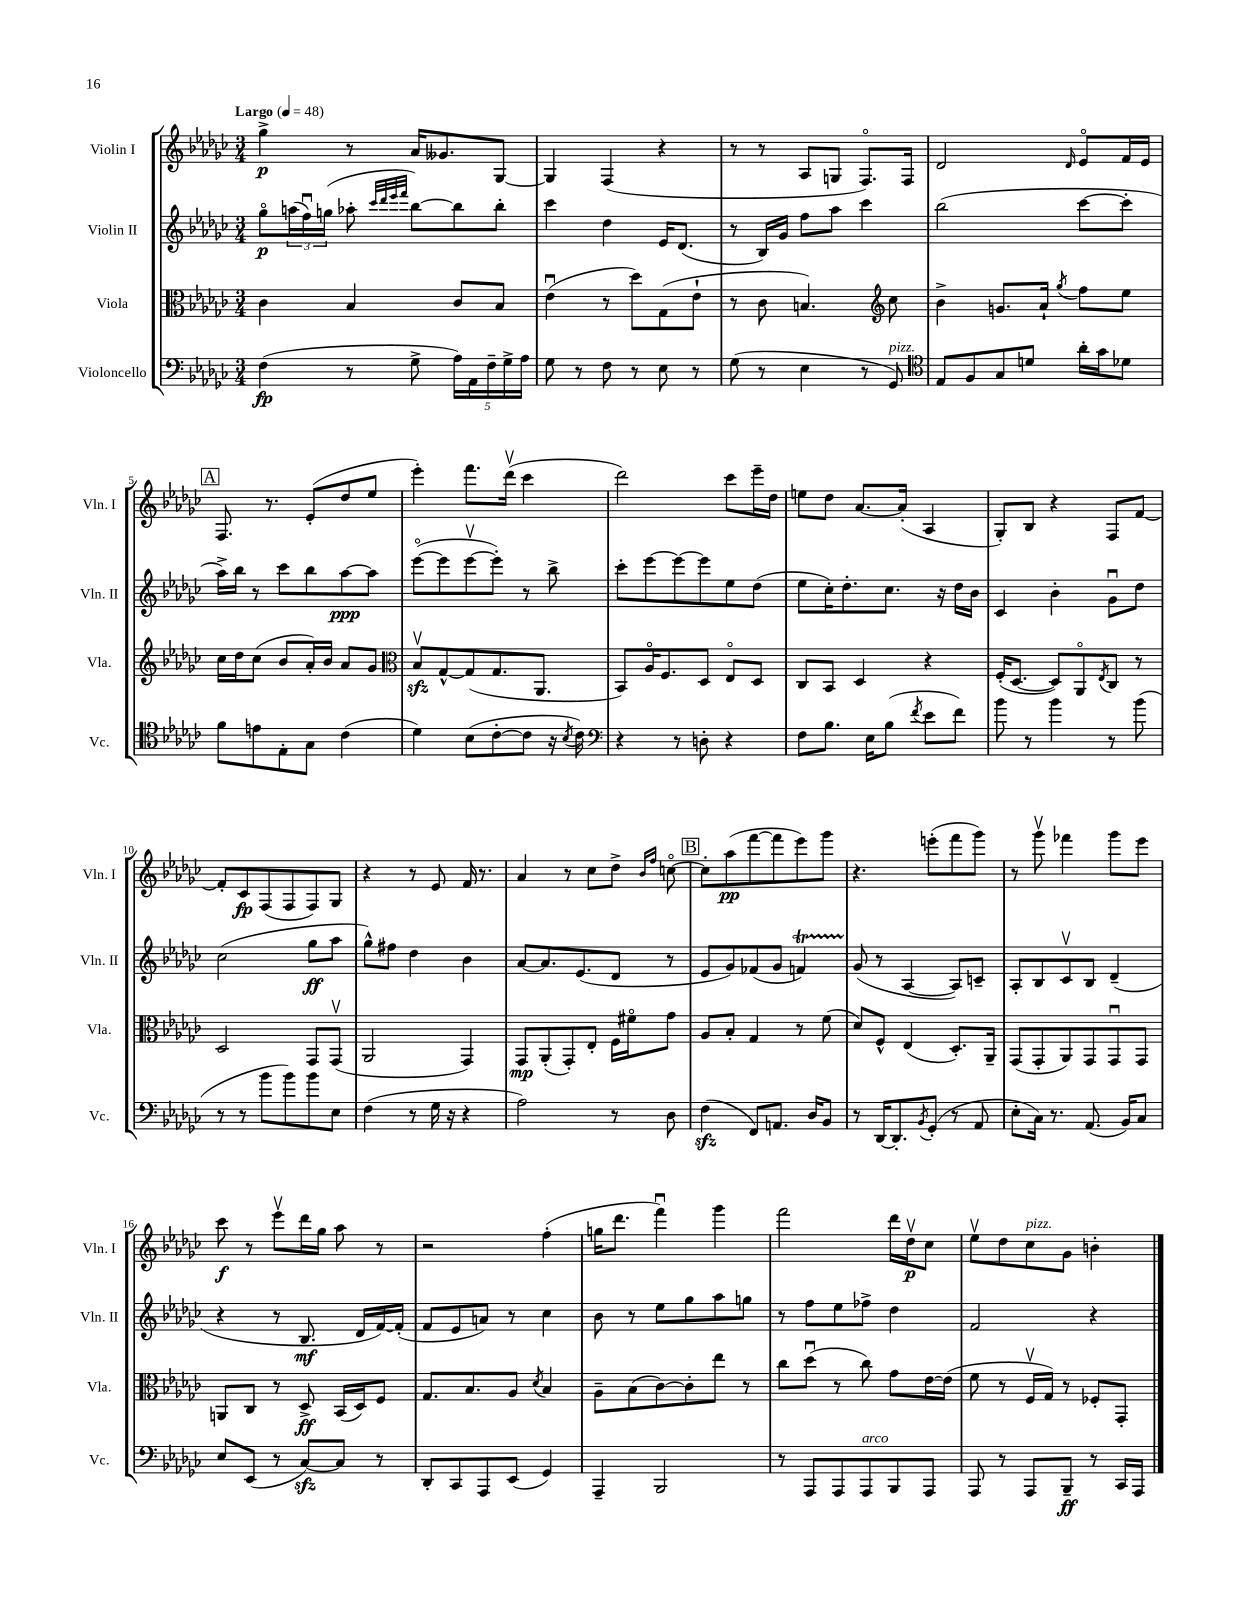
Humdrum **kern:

**kern	**dynam	**kern	**dynam	**kern	**dynam	**kern	**dynam
*part4	*part4	*part3	*part3	*part2	*part2	*part1	*part1
*staff4	*staff4	*staff3	*staff3	*staff2	*staff2	*staff1	*staff1
*I"Violoncello	*	*I"Viola	*	*I"Violin II	*	*I"Violin I	*
*I'Vc.	*	*I'Vla.	*	*I'Vln. II	*	*I'Vln. I	*
*clefF4	*	*clefC3	*	*clefG2	*	*clefG2	*
*k[b-e-a-d-g-c-]	*	*k[b-e-a-d-g-c-]	*	*k[b-e-a-d-g-c-]	*	*k[b-e-a-d-g-c-]	*
*M3/4	*	*M3/4	*	*M3/4	*	*M3/4	*
*MM48	*	*MM48	*	*MM48	*	*MM48	*
=1	=1	=1	=1	=1	=1	=1	=1
!	!	!	!	!	!	!LO:TX:a:B:t=Largo	!
(4F\	fp	4c-\	.	8gg-\L	p	4gg-^\	p
.	.	.	.	(24aan\L	.	.	.
.	.	.	.	24ffu\)	.	.	.
.	.	.	.	(24ggn\JJ	.	.	.
8r	.	4B-/	.	8aa-X'\	.	8r	.
.	.	.	.	32qqccc-/LLL	.	.	.
.	.	.	.	32qqddd-/	.	.	.
.	.	.	.	32qqeee-/	.	.	.
.	.	.	.	32qqfff/JJJ	.	.	.
8G-^\	.	.	.	[8bb-\L)	.	16a-/KL	.
.	.	.	.	.	.	8.g--X/	.
20A-\LL)	.	8c-/L	.	8bb-\]	.	.	.
20AA-\	.	.	.	.	.	.	.
20F~\	.	.	.	.	.	.	.
.	.	8B-/J	.	8bb-'\J	.	[8G-/J	.
20G-^\	.	.	.	.	.	.	.
20A-\JJ	.	.	.	.	.	.	.
=2	=2	=2	=2	=2	=2	=2	=2
8G-\	.	(4e-u\	.	4ccc-\	.	4G-/]	.
8r	.	.	.	.	.	.	.
8F\	.	8r	.	4dd-\	.	(4F/	.
8r	.	8dd-\L)	.	.	.	.	.
8E-\	.	(8G-\	.	16e-/KL	.	4r	.
.	.	.	.	(8.d-/J	.	.	.
8r	.	8e-`\J	.	.	.	.	.
=3	=3	=3	=3	=3	=3	=3	=3
(8G-\	.	8r	.	8r	.	8r	.
8r	.	8c-\	.	16B-/LL)	.	8r	.
.	.	.	.	16g-/JJ	.	.	.
4E-\	.	4.Bn/)	.	8ff\L	.	8A-/L	.
.	.	.	.	8aa-\J	.	8Gn/J	.
8r	.	.	.	4ccc-\	.	8.F/L)	.
*	*	*clefG2	*	*	*	*	*
!LO:TX:a:i:t=pizz.	!	!	!	!	!	!	!
8GG-/)	.	8cc-\	.	.	.	.	.
.	.	.	.	.	.	16F/Jk	.
=4	=4	=4	=4	=4	=4	=4	=4
*clefC4	*	*	*	*	*	*	*
8E-/L	.	4b-^\	.	(2bb-\	.	2d-/	.
8F/	.	.	.	.	.	.	.
8G-/	.	8.gn/L	.	.	.	.	.
8dn/J	.	.	.	.	.	.	.
.	.	16a-`/Jk	.	.	.	.	.
.	.	8qgg-/	.	.	.	16qqd-/	.
16a-'\LL	.	8ff\L	.	[8ccc-\L	.	8e-/L	.
16g-\J	.	.	.	.	.	.	.
8d-X\J	.	8ee-\J	.	8ccc-'\J]	.	16f/L	.
.	.	.	.	.	.	16e-/JJ	.
!!LO:LB:g=z
!!LO:REH:place=s1:t=A
=5	=5	=5	=5	=5	=5	=5	=5
8f\L	.	16cc-\LL	.	16aa-^\LL)	.	8.F/	.
.	.	16dd-\J	.	16bb-\JJ	.	.	.
8en\	.	(8cc-\J	.	8r	.	.	.
.	.	.	.	.	.	8.r	.
8E-'\	.	8b-/L	.	8ccc-\L	.	.	.
8G-\J	.	16a-'/L)	.	8bb-\	.	(8e-'/L	.
.	.	16b-/JJ	.	.	.	.	.
(4c-\	.	8a-/L	.	[8aa-\	ppp	8dd-/	.
.	.	8g-/J	.	8aa-\J]	.	8ee-/J	.
=6	=6	=6	=6	=6	=6	=6	=6
*	*	*clefC3	*	*	*	*	*
4d-\)	.	8B-zzv/L	.	([8eee-\L	.	4eee-'\)	.
.	.	[8G-^^/	.	8eee-\]	.	.	.
(8B-\L	.	(8G-/]	.	[8eee-v\	.	8.fff\L	.
[8c-'\	.	8.G-/	.	8eee-'\J])	.	.	.
.	.	.	.	.	.	(16ddd-v\Jk	.
8c-\J]	.	.	.	8r	.	4ccc-\	.
.	.	8.AA-/J	.	.	.	.	.
16r	.	.	.	8bb-^\	.	.	.
8qB-/	.	.	.	.	.	.	.
16c-\)	.	.	.	.	.	.	.
=7	=7	=7	=7	=7	=7	=7	=7
*clefF4	*	*	*	*	*	*	*
4r	.	8BB-/L)	.	8ccc-'\L	.	2ddd-\)	.
.	.	16A-/K	.	[8eee-\	.	.	.
.	.	8.F/	.	.	.	.	.
8r	.	.	.	8eee-\_	.	.	.
8Dn'\	.	8D-/J	.	8eee-\]	.	.	.
4r	.	8E-/L	.	8ee-\	.	8ccc-\L	.
.	.	8D-/J	.	(8dd-\J	.	16eee-~\L	.
.	.	.	.	.	.	16dd-\JJ	.
=8	=8	=8	=8	=8	=8	=8	=8
8F\L	.	8C-/L	.	8ee-\L	.	8een\L	.
8.B-\J	.	8BB-/J	.	16cc-'\K)	.	8dd-\J	.
.	.	.	.	8.dd-'\	.	.	.
.	.	4D-/	.	.	.	[8.a-/L	.
16E-\KL	.	.	.	.	.	.	.
(8B-\J	.	.	.	8.cc-\J	.	.	.
.	.	.	.	.	.	(16a-'/Jk]	.
8qf/	.	.	.	.	.	.	.
8e-\L	.	4r	.	.	.	4A-/	.
.	.	.	.	16r	.	.	.
8f\J)	.	.	.	16dd-\LL	.	.	.
.	.	.	.	16b-\JJ	.	.	.
=9	=9	=9	=9	=9	=9	=9	=9
8b-\	.	(16F'/KL	.	4c-/	.	8G-'/L)	.
.	.	[8.D-/J	.	.	.	.	.
8r	.	.	.	.	.	8B-/J	.
4b-\	.	8D-/L])	.	4b-'\	.	4r	.
.	.	8AA-/	.	.	.	.	.
.	.	8qE-/	.	.	.	.	.
8r	.	8C-/J	.	8g-u\L	.	8F/L	.
(8b-\	.	8r	.	8dd-\J	.	[8f/J	.
!!LO:LB:g=z
=10	=10	=10	=10	=10	=10	=10	=10
8r	.	2D-/	.	(2cc-\	.	8f'/L]	.
8r	.	.	.	.	.	8c-/	fp
8b-\L	.	.	.	.	.	(8F/	.
8b-\)	.	.	.	.	.	8F/	.
8b-\	.	8GG-/L	.	8gg-\L	ff	8F/)	.
8E-\J	.	(8GG-v/J	.	8aa-\J	.	8G-/J	.
=11	=11	=11	=11	=11	=11	=11	=11
(4F\	.	2AA-/	.	8gg-^^\L)	.	4r	.
.	.	.	.	8ff#X\J	.	.	.
8r	.	.	.	4dd-\	.	8r	.
16G-\	.	.	.	.	.	8e-/	.
16r	.	.	.	.	.	.	.
4r	.	4GG-/)	.	4b-\	.	16f/	.
.	.	.	.	.	.	8.r	.
=12	=12	=12	=12	=12	=12	=12	=12
2A-\)	.	8GG-/L	mp	[8a-/L	.	4a-/	.
.	.	(8AA-'/	.	8.a-/]	.	.	.
.	.	8GG-'/)	.	.	.	8r	.
.	.	.	.	(8.e-/	.	.	.
.	.	8E-'/J	.	.	.	8cc-\L	.
8r	.	16F\LL	.	8d-/J	.	8dd-^\J	.
.	.	16f#X\J	.	.	.	.	.
.	.	.	.	.	.	16qqb-/LL	.
.	.	.	.	.	.	16qqff/JJ	.
8D-\	.	8g-\J	.	8r	.	[8ccn\	.
!!LO:REH:place=s1:t=B
=13	=13	=13	=13	=13	=13	=13	=13
(4Fzz\	.	8A-/L	.	8e-/L	.	8cc'\L]	.
.	.	8B-'/J	.	8g-/)	.	(8aa-\	pp
8FF/L)	.	4G-/	.	(8f-X/	.	[8fff\	.
8.AAn/J	.	.	.	8g-/J	.	8fff\]	.
.	.	8r	.	4fnt/)	.	8eee-\)	.
16D-/KL	.	.	.	.	.	.	.
8BB-/J	.	(8f\	.	.	.	8ggg-\J	.
=14	=14	=14	=14	=14	=14	=14	=14
8r	.	8d-/L)	.	(8g-/	.	4.r	.
[16DD-/KL	.	8F^^/J	.	8r	.	.	.
8.DD-'/]	.	.	.	.	.	.	.
.	.	(4E-/	.	[4A-/	.	.	.
8qBB-/	.	.	.	.	.	.	.
(8GG-'/J	.	.	.	.	.	(8eeen'\L	.
8r	.	8.D-'/L)	.	8A-/L])	.	8fff\	.
8AA-/	.	.	.	8cn~/J	.	8ggg-\J)	.
.	.	16AA-~/Jk	.	.	.	.	.
=15	=15	=15	=15	=15	=15	=15	=15
8E-'\L	.	(8GG-/L	.	8A-'/L	.	8r	.
16C-\Jk)	.	8GG-'/	.	8B-/	.	8ggg-v\	.
8.r	.	.	.	.	.	.	.
.	.	8AA-/)	.	8c-v/	.	4fff-X\	.
(8.AA-/	.	8GG-/	.	8B-/J	.	.	.
.	.	8GG-u/	.	(4d-~/	.	8ggg-\L	.
16BB-/KL)	.	.	.	.	.	.	.
8C-/J	.	8GG-/J	.	.	.	8eee-\J	.
!!LO:LB:g=z
=16	=16	=16	=16	=16	=16	=16	=16
8E-/L	.	8AAn/L	.	4r	.	8ccc-\	f
(8EE-/J	.	8C-/J	.	.	.	8r	.
8r	.	8r	.	8r	.	8eee-v\L	.
[8C-zz/L)	.	8D-^/	ff	8.B-/	mf	16ddd-\L	.
.	.	.	.	.	.	16gg-\JJ	.
8C-/J]	.	(16BB-/LL	.	.	.	8aa-\	.
.	.	16D-/J)	.	16d-/LL	.	.	.
8r	.	8F/J	.	[16f/)	.	8r	.
.	.	.	.	(16f'/JJ]	.	.	.
=17	=17	=17	=17	=17	=17	=17	=17
8DD-'/L	.	8.G-/L	.	8f/L	.	2r	.
8CC-/	.	.	.	8e-/	.	.	.
.	.	8.B-/	.	.	.	.	.
8AAA-/	.	.	.	8an/J)	.	.	.
(8EE-/J	.	8A-/J	.	8r	.	.	.
.	.	8qd-/	.	.	.	.	.
4GG-/)	.	4B-/	.	4cc-\	.	(4ff'\	.
=18	=18	=18	=18	=18	=18	=18	=18
4AAA-~/	.	8A-~\L	.	8b-\	.	16ggn\KL	.
.	.	.	.	.	.	8.ddd-\J	.
.	.	(8B-\	.	8r	.	.	.
2BBB-/	.	[8c-\)	.	8ee-\L	.	4fffu\)	.
.	.	8c-'\]	.	8gg-\	.	.	.
.	.	8ee-\J	.	8aa-\	.	4ggg-\	.
.	.	8r	.	8ggn\J	.	.	.
=19	=19	=19	=19	=19	=19	=19	=19
8r	.	8cc-\L	.	8r	.	2fff\	.
8AAA-/L	.	(8dd-u\J	.	8ff\L	.	.	.
8AAA-/	.	8r	.	8ee-\	.	.	.
!LO:TX:a:i:t=arco	!	!	!	!	!	!	!
8AAA-/	.	8cc-\)	.	8ff-X^\J	.	.	.
8BBB-/	.	8g-\L	.	4dd-\	.	16ddd-\LL	.
.	.	.	.	.	.	16dd-v\J	p
8AAA-/J	.	[16e-\L	.	.	.	8cc-\J	.
.	.	(16e-\JJ]	.	.	.	.	.
=20	=20	=20	=20	=20	=20	=20	=20
8AAA-/	.	8f\	.	2f/	.	8ee-v\L	.
8r	.	8r	.	.	.	8dd-\	.
!	!	!	!	!	!	!LO:TX:a:i:t=pizz.	!
8AAA-/L	.	16Fv/LL	.	.	.	8cc-\	.
.	.	16G-/JJ)	.	.	.	.	.
8BBB-~/J	ff	8r	.	.	.	8g-\J	.
8r	.	8F-X'/L	.	4r	.	4bn'\	.
16CC-/LL	.	8GG-'/J	.	.	.	.	.
16AAA-/JJ	.	.	.	.	.	.	.
==	==	==	==	==	==	==	==
*-	*-	*-	*-	*-	*-	*-	*-
